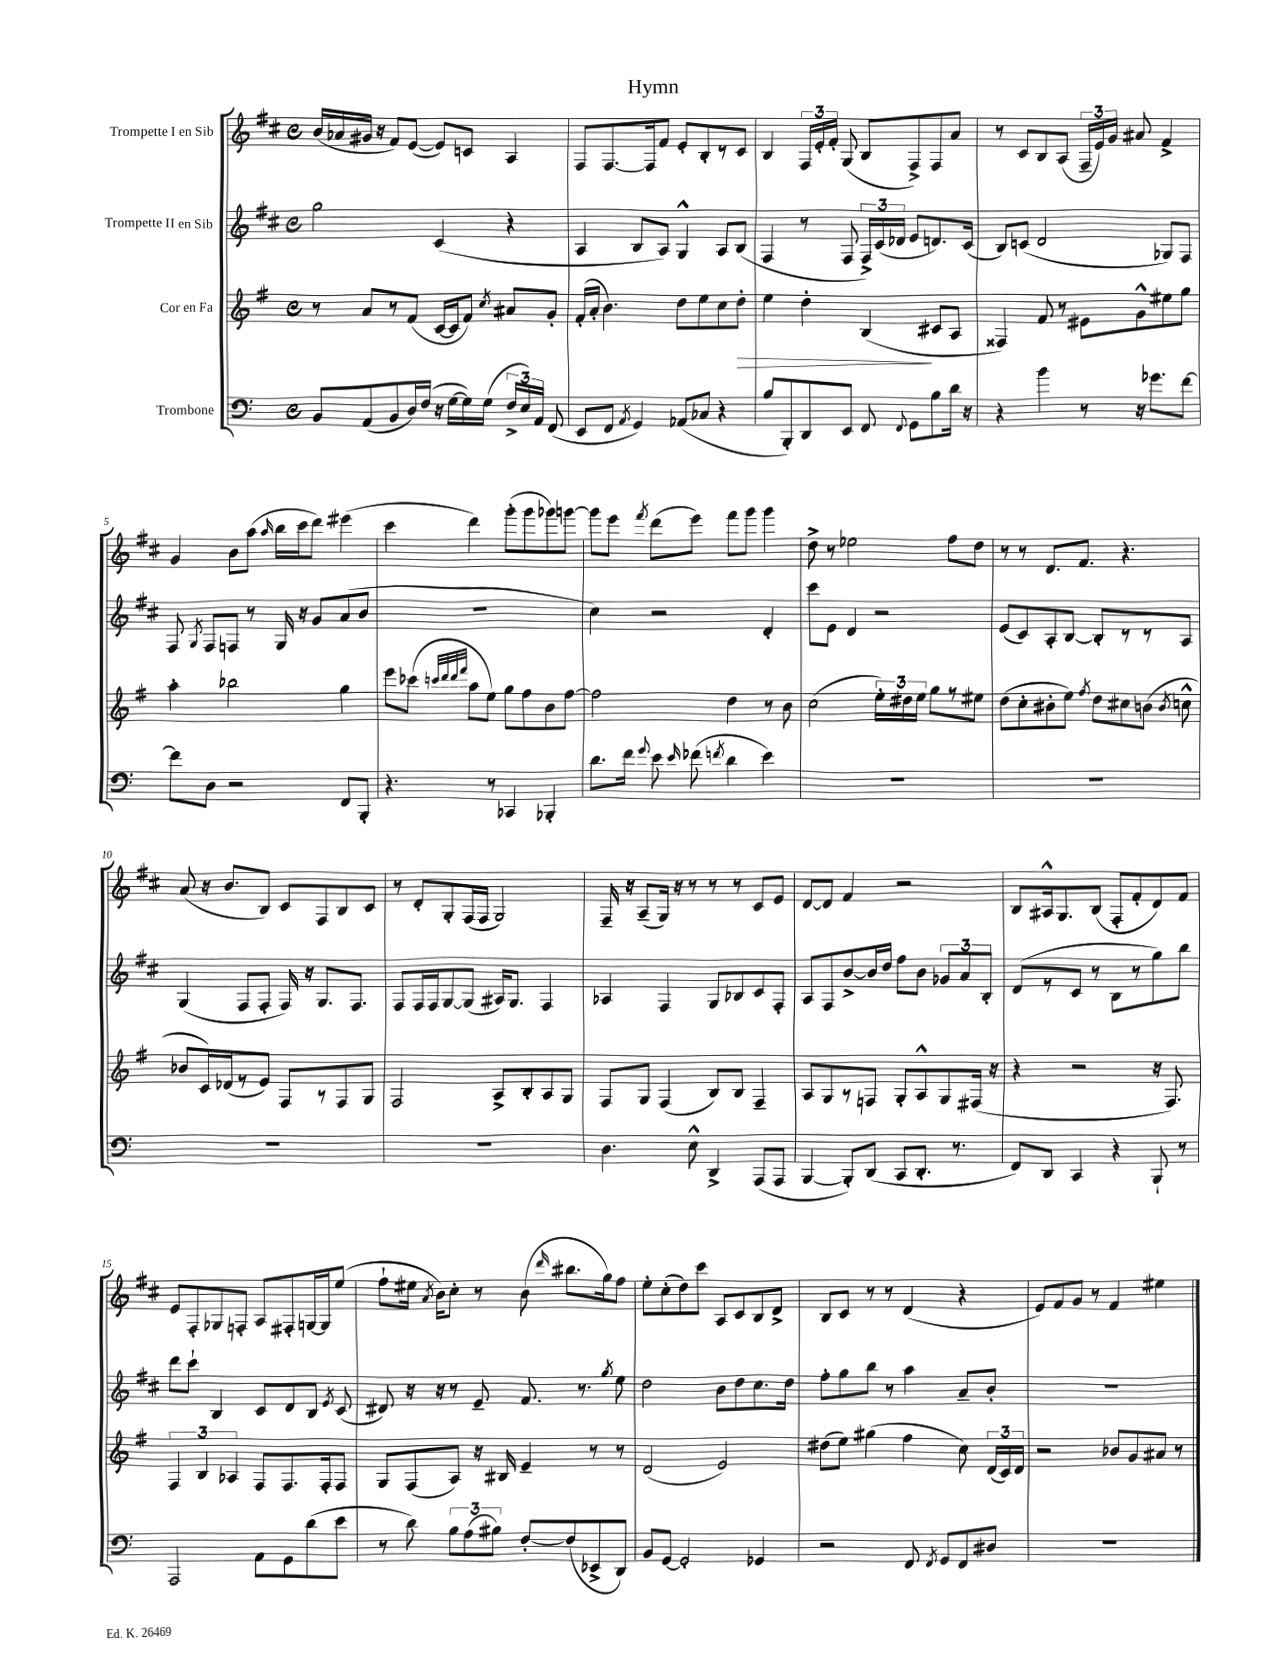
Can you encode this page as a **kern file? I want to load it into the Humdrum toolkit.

**kern	**kern	**dynam	**kern	**kern
*part4	*part3	*part3	*part2	*part1
*staff4	*staff3	*staff3	*staff2	*staff1
*I"Trombone	*I"Cor en Fa	*	*I"Trompette II en Sib	*I"Trompette I en Sib
*clefF4	*clefG2	*	*clefG2	*clefG2
*k[]	*k[f#]	*	*k[f#c#]	*k[f#c#]
*M4/4	*M4/4	*	*M4/4	*M4/4
*met(c)	*met(c)	*	*met(c)	*met(c)
=1	=1	=1	=1	=1
8BB/L	8r	.	2gg\	(16b/LL
.	.	.	.	16a-X/
(8AA/	8a/L	.	.	16g#X/JJ
.	.	.	.	16r
8BB/	8r	.	.	8f#/L)
16D/L)	(8f#/J	.	.	([8e/J
(16F/JJ	.	.	.	.
16r	[16c/LL	.	(4c#/	8e/L])
[16G\LL	16c/J]	.	.	.
16G\])	8f#/J)	.	.	8cn/J
(16G\JJ	.	.	.	.
.	8qcc/	.	.	.
24F^/LL	8a#X/L	.	4r	4A/
24E/)	.	.	.	.
24AA/JJ	.	.	.	.
(8FF/	8g'/J	.	.	.
=2	=2	=2	=2	=2
8EE/L	(16f#'/LL	.	4A/	8F#/L
.	16a'/JJ	.	.	.
8FF/J	4.b\)	.	.	[8.F#/
8qAA/	.	.	.	.
4GG/)	.	.	8B/L	.
.	.	.	.	16F#/k]
.	.	.	8A/J)	8f#/J
(8AA-X/L	8dd\L	.	4G^^/	8e'/L
8C-X/J	8ee\	.	.	8B'/
4r	8cc\	.	8A/L	8r
!	!	!LO:HP:b	!	!
.	8dd'\J	>	(8B/J	8c#/J
=3	=3	=3	=3	=3
8B/L	4ee\	.	4F#/	4B/
8BBB'/)	.	.	.	.
8DD/	4dd'\	.	8r	24F#/LL
.	.	.	.	24e'/
.	.	.	.	24f#'/JJ
8EE/J	.	.	8F#/	(8G/
8FF/	(4B/	.	24F#^/LL)	8B/L
.	.	.	(24c#/	.
.	.	.	24d-X/JJ	.
8qqFF/	.	.	.	.
8GG\L	.	.	8e/L	8F#^/)
8B\	8c#X/L	]	8.dn/)	8F#/
16d\Jk	8A/J	.	.	8a/J
16r	.	.	(16c#/Jk	.
=4	=4	=4	=4	=4
4r	4F##X/)	.	8B/L)	8r
.	.	.	(8cn/J	8c#/L
4b\	8f#/	.	2d/	8B/
.	8r	.	.	(8A/J
8r	8e#X\L	.	.	24F#~/LL
.	.	.	.	24e/)
.	.	.	.	24g/JJ
16r	8g^^\	.	.	8a#X/
8.g-X\L	.	.	.	.
.	8ee#X\	.	8G-X/L)	4f#^/
[8f\J	8gg\J	.	8F#/J	.
!!LO:LB:g=z
=5	=5	=5	=5	=5
8f\L]	4aa'\	.	8F#/	4g/
.	.	.	8qG/	.
8D\J	.	.	8F#/L	.
2r	2bb-X\	.	8Fn/J	8b\L
.	.	.	8r	(8aa\J
.	.	.	.	16qqaa/
.	.	.	16G/	16bb\LL
.	.	.	16r	16ccc#\J
.	.	.	8g/L	8ddd\J)
8FF/L	4gg\	.	(8a/	(4eee#X\
8BBB'/J	.	.	8b/J	.
=6	=6	=6	=6	=6
4.r	8eee\L	.	1r	4ccc#\
.	(8ccc-X\J	.	.	.
.	32qqcccn/LLL	.	.	.
.	32qqddd/	.	.	.
.	32qqddd/	.	.	.
.	32qqfff#/JJJ	.	.	.
.	8aa\L	.	.	4ddd\)
8r	8ee\J)	.	.	.
4CC-X/	8gg\L	.	.	(8ggg'\L
.	8ff#\	.	.	8ggg\
4BBB-X'/	8b\	.	.	8ggg-X\)
.	[8ff#\J	.	.	[8gggn\J
=7	=7	=7	=7	=7
8.d\L	2ff#\]	.	4cc#\)	8ggg\L]
.	.	.	.	8eee\J
16f\Jk	.	.	.	.
8qqg/	.	.	.	8qfff#/
8e\	.	.	2r	(8ddd\L
16qqe/	.	.	.	.
(8f-X\	.	.	.	8eee\J)
8qfn/	.	.	.	.
4d\	4dd\	.	.	8fff#\L
.	.	.	.	8ggg\J
4e\)	8r	.	4d'/	4ggg\
.	8b\	.	.	.
=8	=8	=8	=8	=8
1r	(2cc\	.	8ccc#\L	8dd^\
.	.	.	8e\J	8r
.	.	.	4d/	2ee-X\
.	24ee'\LL)	.	2r	.
.	24dd#X\	.	.	.
.	24ee\JJ	.	.	.
.	8gg\L	.	.	.
.	8r	.	.	8ff#\L
.	8ee#X\J	.	.	8dd\J
=9	=9	=9	=9	=9
1r	(8dd\L	.	(8e/L	8r
.	8cc'\	.	8c#/)	8r
.	8b#X'\	.	8A'/	8.d/L
.	8ee\J)	.	[8B/J	.
.	.	.	.	8.f#/J
.	8qff#/	.	.	.
.	8dd\L	.	8B'/L]	.
.	8cc#X\	.	8r	4.r
.	(8bn\J	.	8r	.
.	8qb/	.	.	.
.	8ccn^^\	.	8A/J	.
!!LO:LB:g=z
=10	=10	=10	=10	=10
1r	8b-X/L	.	(4G/	(8a/
.	16c/L)	.	.	16r
.	(16d-X/J	.	.	8.b/L
.	8r	.	8F#/L	.
.	8e/J)	.	8F#'/J	8B/J)
.	8F#/L	.	16F#/)	8c#/L
.	.	.	16r	.
.	8r	.	8.G/L	8F#/
.	8F#/	.	.	8B/
.	.	.	8.F#/J	.
.	8G/J	.	.	8c#/J
=11	=11	=11	=11	=11
1r	2F#/	.	8F#/L	8r
.	.	.	16F#/L	8d'/L
.	.	.	16F#/J	.
.	.	.	[8G/	8G'/
.	.	.	(8G/J]	(16F#/L
.	.	.	.	16F#/JJ
.	8A^/L	.	16A#X/KL)	2G/)
.	.	.	8.G/J	.
.	8B'/	.	.	.
.	8A/	.	4F#/	.
.	8G/J	.	.	.
=12	=12	=12	=12	=12
4.D\	8F#/L	.	4A-X/	16F#~/
.	.	.	.	16r
.	8G/J	.	.	(8A~/L
.	(4F#/	.	4F#/	16G/Jk)
.	.	.	.	16r
8E^^\	.	.	.	8r
4DD^/	8B/L)	.	8G/L	8r
.	8B/J	.	8B-X/	8r
(8AAA/L	4F#~/	.	8c#/	8c#/L
8AAA/J	.	.	8F#'/J	8e/J
=13	=13	=13	=13	=13
[4BBB/	8A/L	.	8A/L	[8d/L
.	8G/	.	8F#/	8d/J]
8BBB'/L])	8r	.	[8b^/	4f#/
(8DD/J	8Fn/J	.	16b/L]	.
.	.	.	16dd/JJ	.
8CC/L	8G'/L	.	8ff#\L	2r
8.DD'/J	8A^^/	.	8b\J	.
.	8G/	.	12g-X/L	.
8.r	.	.	.	.
.	.	.	12a/	.
.	(16F#X/Jk	.	.	.
.	.	.	12B'/J	.
.	16r	.	.	.
=14	=14	=14	=14	=14
8FF/L)	4r	.	(8d/L	8B/L
8DD/J	.	.	8r	16A#X^^/k
.	.	.	.	8.G/
4CC/	2r	.	8c#/J	.
.	.	.	8r	(8B/J
4r	.	.	8B\L	8F#'/L
.	.	.	8r	8f#'/
8BBB`/	16r	.	8gg\)	8d/)
.	8.F#/)	.	.	.
8r	.	.	8bb\J	8f#/J
!!LO:LB:g=z
=15	=15	=15	=15	=15
2AAA/	6F#/	.	8ddd\L	8e/L
.	.	.	8ccc#`\J	8F#'/
.	6B/	.	.	.
.	.	.	4B/	8G-X/
.	6A-X/	.	.	.
.	.	.	.	8Fn'/J
8AA\L	8F#/L	.	8c#/L	8A/L
8GG\	8.F#/	.	8d/	8F#X'/
(8d\	.	.	8B/J	[16Gn/L
.	16F#'/k	.	.	16G/J]
.	.	.	8qe/	.
8e\J	8F#/J	.	(8c#/	(8ee/J
=16	=16	=16	=16	=16
8r	8G/L	.	8d#X/)	8ff#`\L
8d\)	(8F#/	.	16r	16ee#X\Jk
.	.	.	.	8qa/
.	.	.	16r	16b\KL)
12B\L	8A/J)	.	8r	8cc#'\J
(12A\	.	.	.	.
.	16r	.	8e~/	8r
12B#X\J)	.	.	.	.
.	16B#X/	.	.	.
[8F'/L	4e~/	.	8.f#/	(8b\
.	.	.	.	16qqddd/
(8F/]	.	.	.	8.bb#X\L
.	.	.	8.r	.
8EE-X^/	8r	.	.	.
.	.	.	.	16gg\k)
.	.	.	8qgg/	.
8DD/J)	8r	.	8ee\	8ff#\J
=17	=17	=17	=17	=17
8BB/L	(2d/	.	2dd\	8ee'\L
[8GG/J	.	.	.	(8cc#'\
2GG'/]	.	.	.	8dd\)
.	.	.	.	8ccc#\J
.	2e/)	.	8b\L	8A/L
.	.	.	8dd\	8c#/
4GG-X/	.	.	8.cc#\	8B/
.	.	.	.	8d^/J
.	.	.	16dd\Jk	.
=18	=18	=18	=18	=18
2r	(8dd#X\L	.	8ff#'\L	8B/L
.	8ee\J)	.	8gg\	8c#/J
.	(4gg#X\	.	8bb\J	8r
.	.	.	8r	8r
8FF/	4ff#\	.	4aa\	(4d/
8qFF/	.	.	.	.
8GG/L	.	.	.	.
8FF/	8cc\)	.	8a~/L	4r
8D#X/J	(24d/LL	.	8b'/J	.
.	24c/)	.	.	.
.	24d/JJ	.	.	.
=19	=19	=19	=19	=19
1r	2r	.	1r	8e/L)
.	.	.	.	8f#/
.	.	.	.	8g/J
.	.	.	.	8r
.	8b-X/L	.	.	4f#/
.	8g/	.	.	.
.	8a#X/J	.	.	4ee#X\
.	8r	.	.	.
==	==	==	==	==
*-	*-	*-	*-	*-
